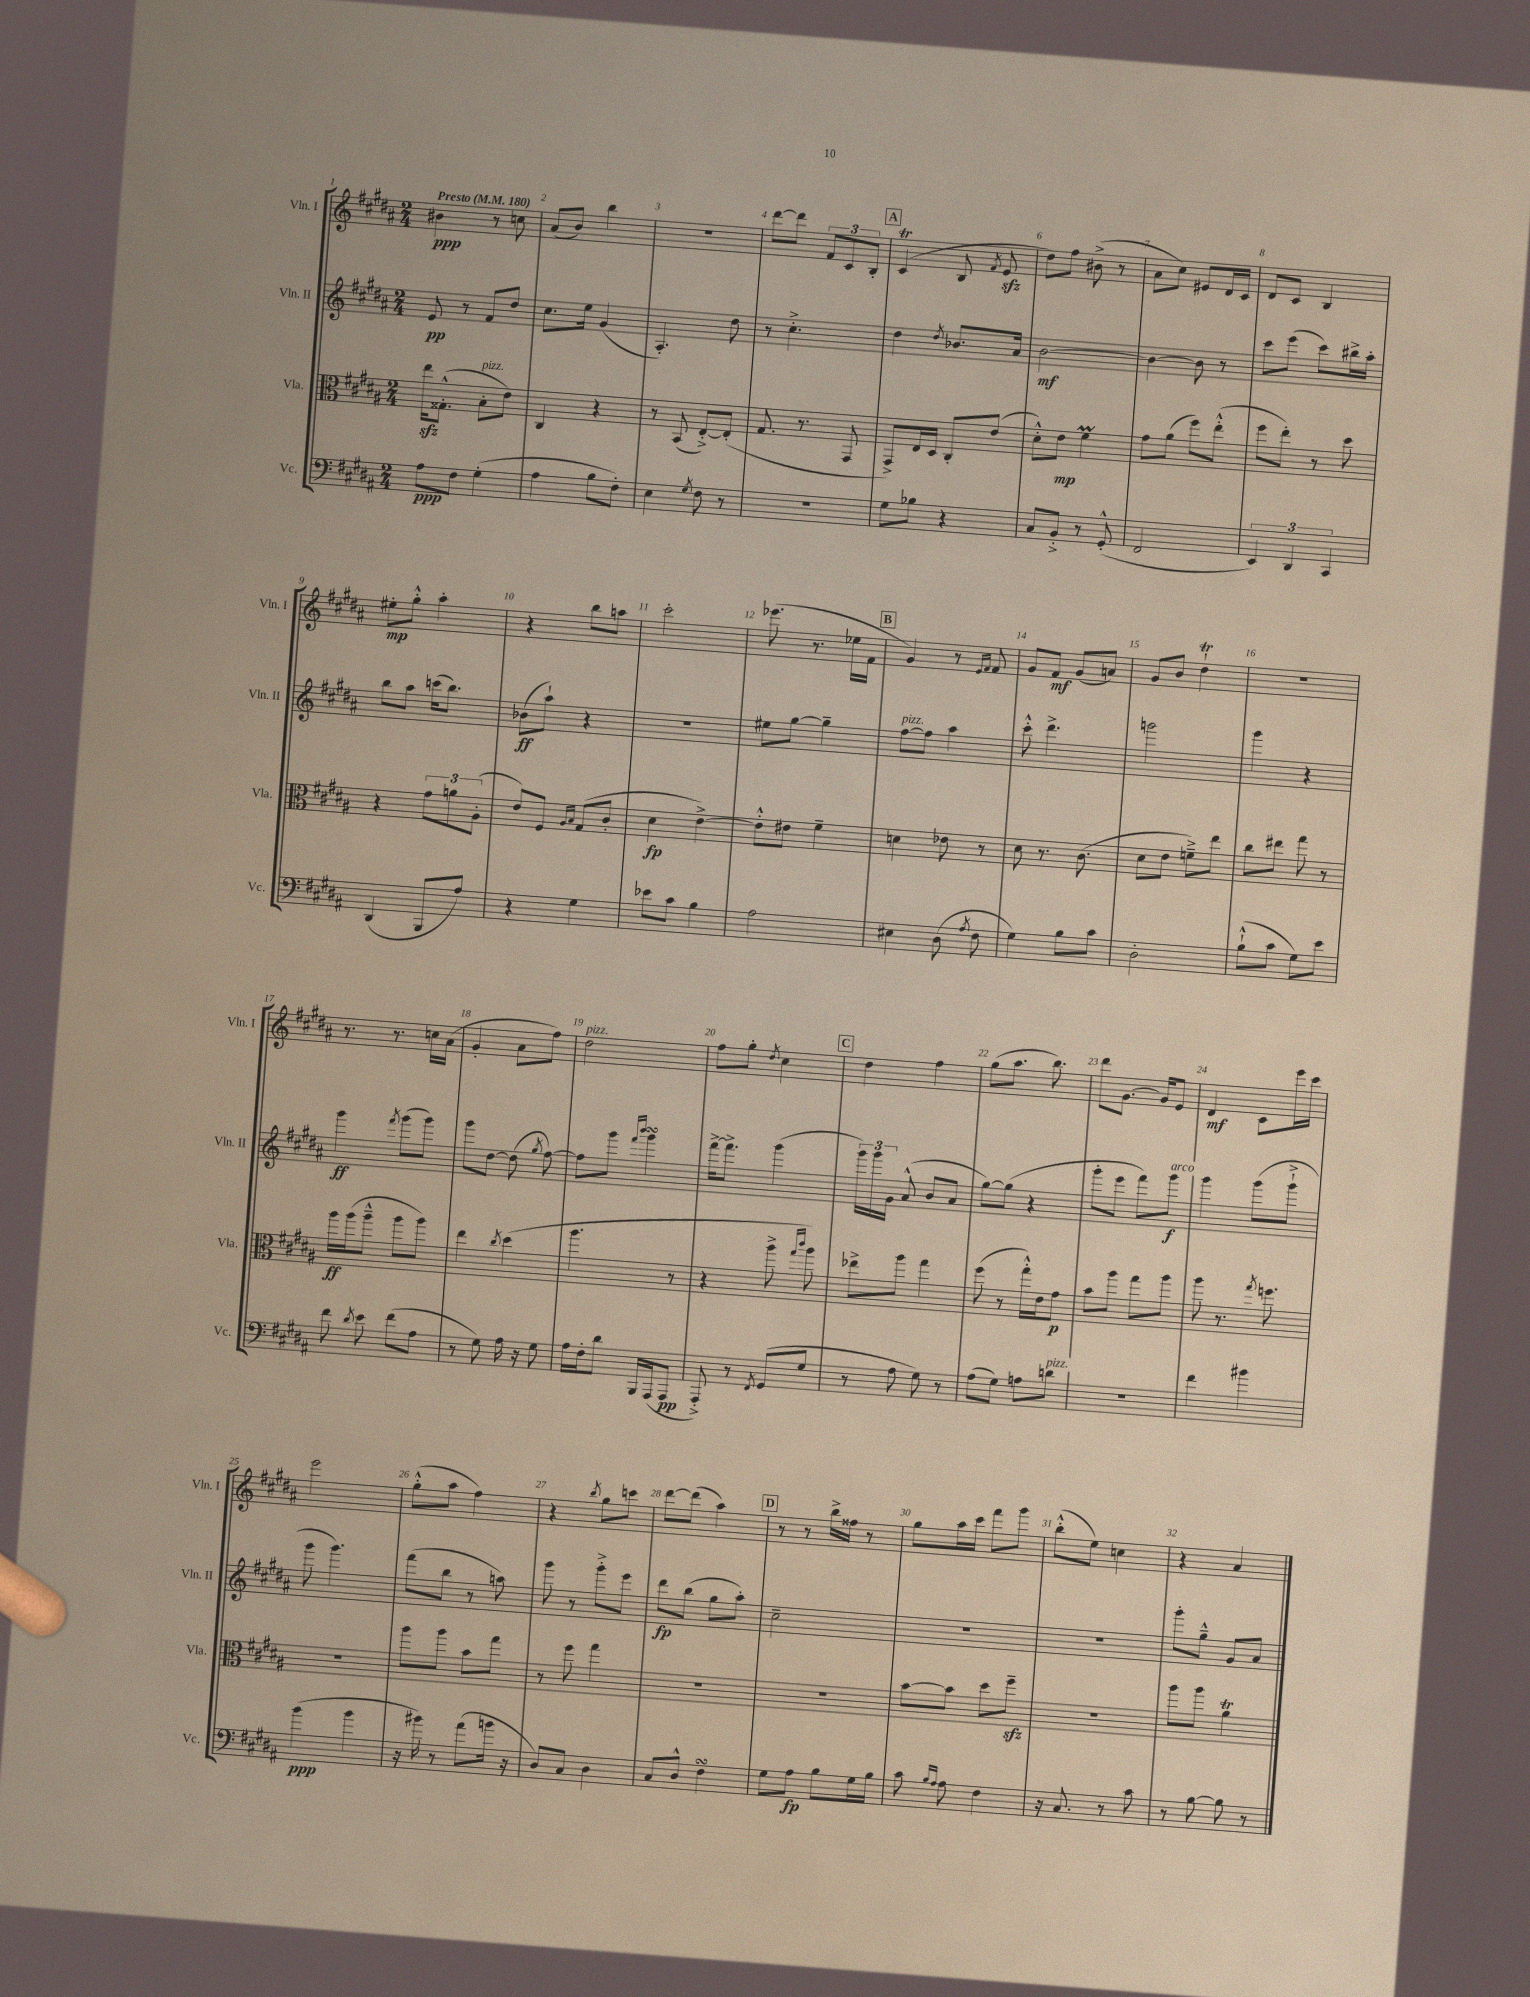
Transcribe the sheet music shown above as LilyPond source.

<<
\new StaffGroup <<
\new Staff = "s0" \with { instrumentName = "Vln. I" shortInstrumentName = "Vln. I" } {
    \clef treble \key b \major \numericTimeSignature \time 2/4 \tempo "Presto" 4 = 180
    \autoBeamOff bis'4\ppp r8 c''8 |
    ais'8[( b'8]) b''4 |
    R2 |
    dis'''8[~ dis'''8] \tuplet 3/2 { fis'8[ cis'8 b8]-. } |
    \mark \markup { \box "A" } cis'4\trill( b8 \acciaccatura { fis'8 } e'8\sfz |
    dis''8[) fis''8] bis'8->( r8 |
    ais'8[ cis''8]) eis'8[ dis'16 cis'16] |
    dis'8[ cis'8] b4 |
    eis''8[-.\mp gis''8]-.-^ ais''4-. |
    r4 b''8[ a''8] |
    cis'''2-. |
    ees'''8.( r8. ees''16[ fis'16] |
    \mark \markup { \box "B" } gis'4) r8 \grace { e'16[ fis'16] } fis'8 |
    gis'8[ fis'8]\mf gis'8[( a'8]) |
    gis'8[ b'8] dis''4-!\trill |
    R2 |
    r8. r8. c''16[ ais'16]( |
    gis'4-. ais'8[ fis''8]) |
    dis''2^\markup { \italic "pizz." } |
    fis''8[ gis''8]-. \acciaccatura { dis''8 } cis''4 |
    \mark \markup { \box "C" } dis''4 fis''4 |
    gis''8[( ais''8.] b''8.) |
    dis'''8[ gis'8.]~ gis'16[ e'8] |
    dis'4\mf cis'8[ e'''16 cis'''16] |
    e'''2 |
    gis''8[-.-^( ais''8] fis''4) |
    r4 \acciaccatura { b''8 } gis''8[ c'''8] |
    dis'''8[~ dis'''8]( ais''4) |
    \mark \markup { \box "D" } r8 r8 b''16[-> fisis''16] r8 |
    gis''8[ ais''16 cis'''16] fis'''8[ gis'''8] |
    b''8[-.-^( e''8]) c''4 |
    r4 ais'4 \bar "|." |
}
\new Staff = "s1" \with { instrumentName = "Vln. II" shortInstrumentName = "Vln. II" } {
    \clef treble \key b \major \numericTimeSignature \time 2/4
    \autoBeamOff e'8\pp r8 fis'8[ dis''8] |
    cis''8.[ e''16] gis'4( |
    ais4.-.) dis''8 |
    r8 cis''4.-.-> |
    \mark \markup { \box "A" } dis''4 \acciaccatura { dis''8 } bes'8.[ ais'16] |
    b'2~\mf |
    b'4~ b'8 r8 |
    cis'''8[ e'''8]( cis'''8[) bis''16-> ais''16]-. |
    b''8[ ais''8] c'''16[( b''8.]) |
    bes'8[\ff( ais''8]-!) r4 |
    R2 |
    eis''8[ gis''8]~ gis''4-- |
    \mark \markup { \box "B" } fis''8[~^\markup { \italic "pizz." } fis''8] ais''4 |
    cis'''8-.-^ dis'''4.-> |
    g'''2 |
    gis'''4 r4 |
    gis'''4\ff \acciaccatura { fis'''8 } gis'''8[( gis'''8]) |
    gis'''8[ dis''8]~ dis''8( \acciaccatura { gis''8 } fis''8~) |
    fis''8[ gis'''8] \grace { fis'''16[ b'''16] } gis'''4\turn |
    fis'''16[~-> fis'''8.]-> gis'''4( |
    \mark \markup { \box "C" } \tuplet 3/2 { gis'''16[) gis'''16 gis'16] } ais'8-^( b'8[ ais'8] |
    gis''8[~) gis''8]( r4 |
    gis'''8[-. e'''8] fis'''8[) gis'''8]\f^\markup { \italic "arco" } |
    gis'''4 gis'''8[( gis'''8]-!-> |
    gis'''8 gis'''4.) |
    fis'''8[( b''8] r8 a''8) |
    gis'''8 r8 gis'''8[-.-> e'''8] |
    dis'''8[\fp b''8]( gis''8[ ais''8]-.) |
    \mark \markup { \box "D" } cis''2-- |
    R2 |
    R2 |
    gis'''8[-. gis''8]---^ gis'8[ ais'8] \bar "|." |
}
\new Staff = "s2" \with { instrumentName = "Vla." shortInstrumentName = "Vla." } {
    \clef alto \key b \major \numericTimeSignature \time 2/4
    \autoBeamOff e''16[\sfz gisis8.]-.-^( b8[-.^\markup { \italic "pizz." } e'8]) |
    cis4 r4 |
    r8 b,8( e8[~-.->) e8]-.( |
    gis8. r8. gis,8 |
    \mark \markup { \box "A" } gis,8[->) e16 dis16] cis8[-. e'8]( |
    dis'8[-.-^) e'8]\mp fis'4\prall |
    gis'8[ ais'8]( fis''8[) e''8]-.-^( |
    fis''8[ e''8]-.) r8 dis''8 |
    r4 \tuplet 3/2 { gis'8[ a'8 ais8]-.( } |
    e'8[) fis8] \grace { ais16[ b16] } gis8[( cis'8]-. |
    dis'4\fp e'4~->) |
    e'8[-.-^ eis'8] fis'4-- |
    \mark \markup { \box "B" } d'4 ees'8 r8 |
    dis'8 r8. cis'8.( |
    dis'8[ e'8] f'8[--->) e''8] |
    cis''8[ eis''8] gis''8 r8 |
    ais''16[\ff ais''16( ais''8]---^ ais''8[ ais''8]) |
    e''4 \acciaccatura { cis''8 } dis''4( |
    ais''4. r8 |
    r4 ais''8-> \grace { gis''16[ cis'''16] } ais''8) |
    \mark \markup { \box "C" } ees''8[-> ais''8] gis''4 |
    fis''8( r8 gis''16[-.-^) e'16 gis'8]\p |
    b'8[ ais''8] gis''8[ ais''8] |
    ais''8 r8. \acciaccatura { gis''8 } f''8. |
    R2 |
    ais''8[ ais''8] b'8[ gis''8] |
    r8 fis''8 gis''4 |
    R2 |
    \mark \markup { \box "D" } R2 |
    b'8[~ b'8] dis''8[ fis''8]--\sfz |
    r2 |
    ais''8[ ais''8] ais'4\trill \bar "|." |
}
\new Staff = "s3" \with { instrumentName = "Vc." shortInstrumentName = "Vc." } {
    \clef bass \key b \major \numericTimeSignature \time 2/4
    \autoBeamOff ais8[\ppp fis8] gis4-.( |
    ais4 b8[ fis8]-.) |
    e4 \acciaccatura { gis8 } fis8 r8 |
    R2 |
    \mark \markup { \box "A" } gis8[ bes8] r4 |
    cis8[ b,8]-.-> r8 gis,8-.-^( |
    fis,2 |
    \tuplet 3/2 { e,4) dis,4 cis,4 } |
    dis,4( b,,8[ ais8]) |
    r4 gis4 |
    ees'8[ cis'8] b4 |
    ais2 |
    \mark \markup { \box "B" } eis4 dis8( \acciaccatura { ais8 } fis8 |
    gis4) b8[ cis'8] |
    dis2-. |
    b8[-!-^( cis'8] gis8[) e'8] |
    fis'8 \acciaccatura { dis'8 } e'8 fis'8[( ais8] |
    r8 gis8) ais16 r16 gis8 |
    ais16[ fis16-. dis'8] b,,16[ ais,,16( ais,,8]\pp |
    ais,,8-.->) r8 \acciaccatura { fis,8 } gis,8[( gis8] |
    \mark \markup { \box "C" } r8 ais8 gis8) r8 |
    ais8[( gis8]) a8[ d'8]^\markup { \italic "pizz." } |
    R2 |
    fis'4 bis'4 |
    b'4\ppp( b'4 |
    r16 bis'16) r8 ais'8[( b'16] r16 |
    dis8[) cis8] dis4 |
    cis8[ dis8]-^ fis4\turn |
    \mark \markup { \box "D" } gis8[ ais8]\fp b8[ gis16 b16] |
    cis'8 \grace { b16[ ais16] } ais8 fis4 |
    r16 cis8. r8 cis'8 |
    r8 b8~ b8 r8 \bar "|." |
}
>>
>>
\layout { \context { \Score \override BarNumber.break-visibility = ##(#f #t #t) barNumberVisibility = #all-bar-numbers-visible } }
